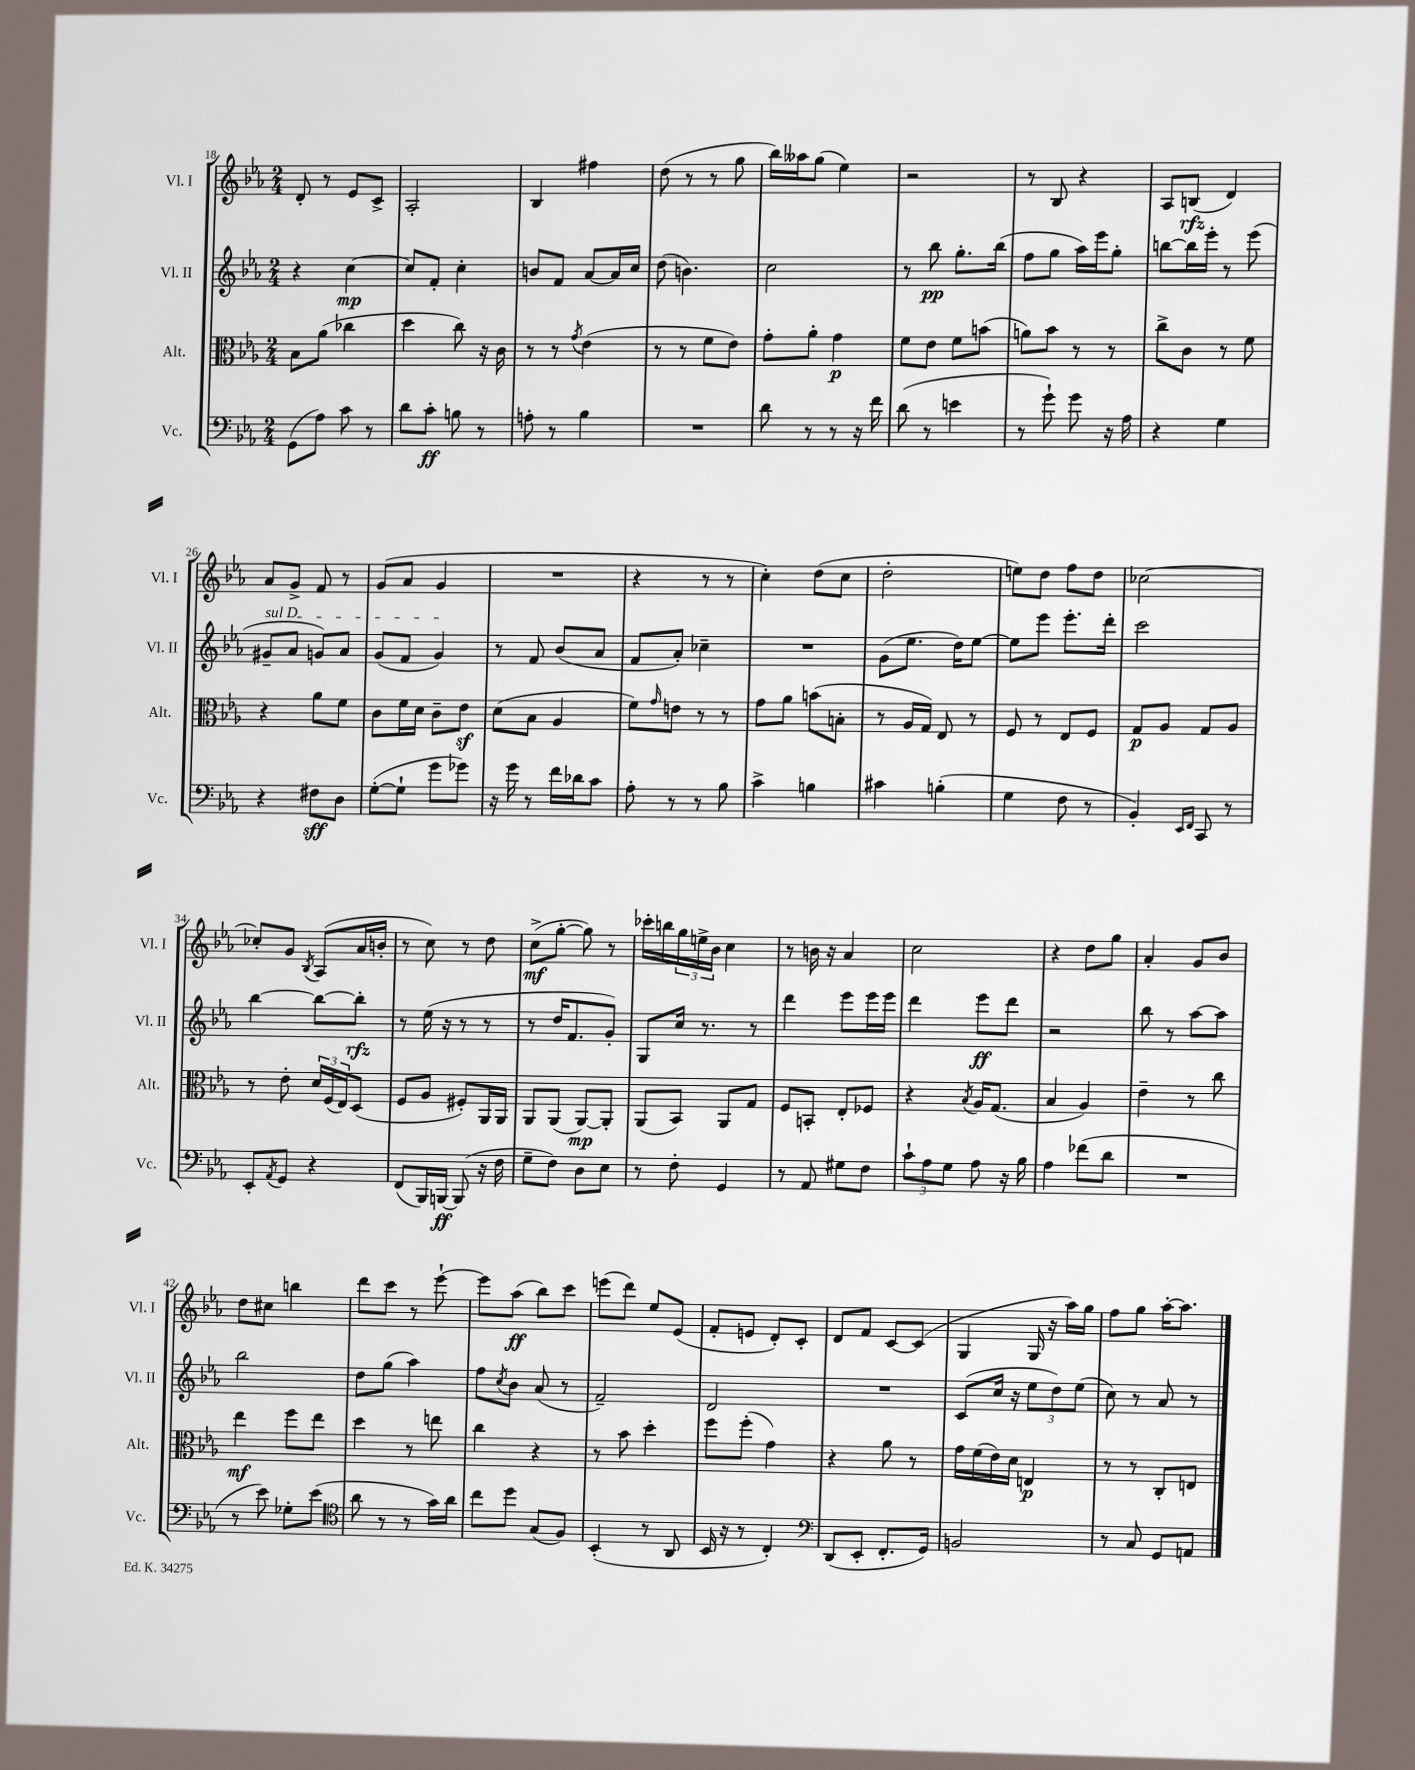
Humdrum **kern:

**kern	**dynam	**kern	**dynam	**kern	**dynam	**kern	**dynam
*part4	*part4	*part3	*part3	*part2	*part2	*part1	*part1
*staff4	*staff4	*staff3	*staff3	*staff2	*staff2	*staff1	*staff1
*I"Vc.	*	*I"Alt.	*	*I"Vl. II	*	*I"Vl. I	*
*I'Vc.	*	*I'Alt.	*	*I'Vl. II	*	*I'Vl. I	*
*clefF4	*	*clefC3	*	*clefG2	*	*clefG2	*
*k[b-e-a-]	*	*k[b-e-a-]	*	*k[b-e-a-]	*	*k[b-e-a-]	*
*M2/4	*	*M2/4	*	*M2/4	*	*M2/4	*
=18	=18	=18	=18	=18	=18	=18	=18
(8GG\L	.	8B-\L	.	4r	.	8d'/	.
8A-\J)	.	(8a-\J	.	.	.	8r	.
8c\	.	4cc-X\	.	[4cc\	mp	8e-/L	.
8r	.	.	.	.	.	8c^/J	.
=19	=19	=19	=19	=19	=19	=19	=19
8d\L	.	4dd\	.	8cc/L]	.	2A-'/	.
8c'\J	ff	.	.	8f'/J	.	.	.
8Bn\	.	8cc\)	.	4cc'\	.	.	.
8r	.	16r	.	.	.	.	.
.	.	16c\	.	.	.	.	.
=20	=20	=20	=20	=20	=20	=20	=20
8An'\	.	8r	.	8bn/L	.	4B-/	.
8r	.	8r	.	8f/J	.	.	.
.	.	8qg/	.	.	.	.	.
4B-\	.	(4e-\	.	[8a-/L	.	4ff#X\	.
.	.	.	.	16a-/L]	.	.	.
.	.	.	.	16cc/JJ	.	.	.
=21	=21	=21	=21	=21	=21	=21	=21
2r	.	8r	.	(8dd\	.	(8dd\	.
.	.	8r	.	4.bn\)	.	8r	.
.	.	8f\L	.	.	.	8r	.
.	.	8e-\J)	.	.	.	8gg\	.
=22	=22	=22	=22	=22	=22	=22	=22
8d\	.	8g'\L	.	2cc\	.	16bb-\LL)	.
.	.	.	.	.	.	16aa--X\J	.
8r	.	8a-'\J	.	.	.	(8gg\J	.
8r	.	4g\	p	.	.	4ee-\)	.
16r	.	.	.	.	.	.	.
16f\	.	.	.	.	.	.	.
=23	=23	=23	=23	=23	=23	=23	=23
(8d\	.	8f\L	.	8r	.	2r	.
8r	.	8e-\J	.	8bb-\	pp	.	.
4en\	.	8f\L	.	8.gg'\L	.	.	.
.	.	(8bn\J	.	.	.	.	.
.	.	.	.	(16bb-\Jk	.	.	.
=24	=24	=24	=24	=24	=24	=24	=24
8r	.	8an\L)	.	8ff\L	.	8r	.
8g`\)	.	8b-\J	.	8gg\J	.	8B-/	.
8g\	.	8r	.	16aa-\LL)	.	4r	.
.	.	.	.	16eee-\J	.	.	.
16r	.	8r	.	8gg'\J	.	.	.
16A-\	.	.	.	.	.	.	.
=25	=25	=25	=25	=25	=25	=25	=25
4r	.	8cc^\L	.	[8bbn\L	.	8A-/L	.
.	.	8c\J	.	16bb\L]	.	(8Bn/J	rfz
.	.	.	.	16eee-'\JJ	.	.	.
4G\	.	8r	.	8r	.	4d/)	.
.	.	8f\	.	(8eee-\	.	.	.
!!LO:LB:g=z
=26	=26	=26	=26	=26	=26	=26	=26
!	!	!	!	!LO:TX:a:i:t=sul D	!	!	!
4r	.	4r	.	8g#X~/L	.	8a-/L	.
.	.	.	.	8a-/J	.	8g^/J	.
8F#X\L	sff	8a-\L	.	8gn/L)	.	8f/	.
8D\J	.	8f\J	.	8a-/J	.	8r	.
=27	=27	=27	=27	=27	=27	=27	=27
([8G'\L	.	8c\L	.	(8g/L	.	(8g/L	.
8G`\J]	.	16f\L	.	8f/J	.	8a-/J	.
.	.	16d\JJ	.	.	.	.	.
8g\L	.	8c~\L	.	4g/)	.	4g/	.
8g-X\J)	.	8e-z\J	.	.	.	.	.
=28	=28	=28	=28	=28	=28	=28	=28
16r	.	(8d\L	.	8r	.	2r	.
16g\	.	.	.	.	.	.	.
8r	.	8B-\J	.	8f/	.	.	.
16f\LL	.	4A-/	.	(8b-/L	.	.	.
16d-X\J	.	.	.	.	.	.	.
8c\J	.	.	.	8a-/J	.	.	.
=29	=29	=29	=29	=29	=29	=29	=29
8A-'\	.	8f\L)	.	8f/L	.	4r	.
.	.	16qqg/	.	.	.	.	.
8r	.	8en\J	.	8a-'/J)	.	.	.
8r	.	8r	.	4cc-X~\	.	8r	.
8B-\	.	8r	.	.	.	8r	.
=30	=30	=30	=30	=30	=30	=30	=30
4c^\	.	8g\L	.	2r	.	4cc'\)	.
.	.	8a-\J	.	.	.	.	.
4Bn\	.	(8bn\L	.	.	.	(8dd\L	.
.	.	8Bn'\J	.	.	.	8cc\J	.
=31	=31	=31	=31	=31	=31	=31	=31
4c#X\	.	8r	.	(8g\L	.	2dd'\	.
.	.	16A-/LL	.	8.ee-\J	.	.	.
.	.	16G/JJ)	.	.	.	.	.
(4Bn'\	.	8E-/	.	.	.	.	.
.	.	.	.	16dd\KL)	.	.	.
.	.	8r	.	[8ee-\J	.	.	.
=32	=32	=32	=32	=32	=32	=32	=32
4G\	.	8F/	.	8ee-\L]	.	8een\L)	.
.	.	8r	.	8eee-\J	.	8dd\J	.
8F\	.	8E-/L	.	8.eee-'\L	.	8ff\L	.
8r	.	8F/J	.	.	.	8dd\J	.
.	.	.	.	16ddd'\Jk	.	.	.
=33	=33	=33	=33	=33	=33	=33	=33
4BB-'/)	.	8G/L	p	2ccc\	.	[2cc-X\	.
.	.	8A-/J	.	.	.	.	.
16qqEE-/LL	.	.	.	.	.	.	.
16qqFF/JJ	.	.	.	.	.	.	.
8CC/	.	8G/L	.	.	.	.	.
8r	.	8A-/J	.	.	.	.	.
!!LO:LB:g=z
=34	=34	=34	=34	=34	=34	=34	=34
8EE-'/L	.	8r	.	[4bb-\	.	8cc-X'/L]	.
8qAA-/	.	.	.	.	.	.	.
8GG/J	.	8e-'\	.	.	.	8g/J	.
.	.	.	.	.	.	8qB-/	.
4r	.	24d/LL	.	8bb-\L_	.	(8A-/L	.
.	.	(24F/	.	.	.	.	.
.	.	24E-/J)	.	.	.	.	.
.	.	(8D/J	.	8bb-'\J]	rfz	16a-/L	.
.	.	.	.	.	.	16bn'/JJ	.
=35	=35	=35	=35	=35	=35	=35	=35
(8FF/L	.	8F/L	.	8r	.	8r	.
16BBB-/L)	.	8A-/J	.	(16ee-\	.	8cc\)	.
[16BBBn/JJ	ff	.	.	16r	.	.	.
(8BBB/]	.	8F#X'/L)	.	8r	.	8r	.
16r	.	16AA-/L	.	8r	.	8dd\	.
16F\	.	16AA-/JJ	.	.	.	.	.
=36	=36	=36	=36	=36	=36	=36	=36
8G~\L	.	8AA-/L	.	8r	.	(8cc^\L	mf
8F\J)	.	(8AA-/J	.	16dd/KL	.	[8gg'\J	.
.	.	.	.	8.f/	.	.	.
8D\L	.	[8AA-/L)	mp	.	.	8gg\])	.
8E-\J	.	8AA-'/J]	.	8g'/J)	.	8r	.
=37	=37	=37	=37	=37	=37	=37	=37
8r	.	(8AA-/L	.	8G/L	.	16ccc-X'\LL	.
.	.	.	.	.	.	16bbn\	.
8F'\	.	8BB-/J)	.	16cc/Jk	.	24gg\	.
.	.	.	.	.	.	24een^\	.
.	.	.	.	8.r	.	.	.
.	.	.	.	.	.	24b-\JJ	.
4GG/	.	8AA-/L	.	.	.	4cc\	.
.	.	8G/J	.	8r	.	.	.
=38	=38	=38	=38	=38	=38	=38	=38
8r	.	8F/L	.	4ddd\	.	8r	.
8AA-/	.	8BBn'/J	.	.	.	16bn\	.
.	.	.	.	.	.	16r	.
8G#X\L	.	8E-'/L	.	8eee-\L	.	4a-/	.
8F\J	.	8F-X/J	.	16eee-\L	.	.	.
.	.	.	.	16eee-\JJ	.	.	.
=39	=39	=39	=39	=39	=39	=39	=39
12c`\L	.	4r	.	4ddd\	.	2cc\	.
12A-\	.	.	.	.	.	.	.
12G\J	.	.	.	.	.	.	.
.	.	8qB-/	.	.	.	.	.
8A-\	.	16A-/KL	.	8eee-\L	ff	.	.
.	.	(8.G/J	.	.	.	.	.
16r	.	.	.	8ddd\J	.	.	.
16B-\	.	.	.	.	.	.	.
=40	=40	=40	=40	=40	=40	=40	=40
4A-\	.	4B-/	.	2r	.	4r	.
(8f-X\L	.	4A-/)	.	.	.	8dd\L	.
8d\J	.	.	.	.	.	8gg\J	.
=41	=41	=41	=41	=41	=41	=41	=41
2r	.	4e-~\	.	8bb-\	.	4a-'/	.
.	.	.	.	8r	.	.	.
.	.	8r	.	[8aa-\L	.	8g/L	.
.	.	8cc\	.	8aa-\J]	.	8b-/J	.
!!LO:LB:g=z
=42	=42	=42	=42	=42	=42	=42	=42
8r	.	4ee-\	mf	2bb-\	.	8dd\L	.
8e-\)	.	.	.	.	.	8cc#X\J	.
8G-X'\L	.	8ff\L	.	.	.	4bbn\	.
(8e-\J	.	8ee-\J	.	.	.	.	.
=43	=43	=43	=43	=43	=43	=43	=43
*clefC4	*	*	*	*	*	*	*
8a-\	.	4dd\	.	8dd\L	.	8ddd\L	.
8r	.	.	.	(8gg\J	.	8ccc\J	.
8r	.	8r	.	4aa-\)	.	8r	.
16g\LL)	.	8een\	.	.	.	[8eee-`\	.
16a-\JJ	.	.	.	.	.	.	.
=44	=44	=44	=44	=44	=44	=44	=44
8cc\L	.	4cc\	.	8ff\L	.	8eee-\L]	.
.	.	.	.	8qcc/	.	.	.
8dd\J	.	.	.	8b-\J	.	(8aa-\J	ff
(8G/L	.	4r	.	(8a-/	.	8bb-\L)	.
8F/J)	.	.	.	8r	.	8ccc\J	.
=45	=45	=45	=45	=45	=45	=45	=45
(4BB-'/	.	8r	.	2f~/)	.	(8eeen\L	.
.	.	8b-\	.	.	.	8ddd\J)	.
8r	.	4dd'\	.	.	.	8ee-/L	.
8AA-/	.	.	.	.	.	(8e-/J	.
=46	=46	=46	=46	=46	=46	=46	=46
16BB-/	.	8ff\L	.	2d/	.	8f'/L	.
16r	.	.	.	.	.	.	.
8r	.	(8ff'\J	.	.	.	8en/J	.
4C'/)	.	4g\)	.	.	.	8d'/L)	.
.	.	.	.	.	.	8c'/J	.
=47	=47	=47	=47	=47	=47	=47	=47
*clefF4	*	*	*	*	*	*	*
(8DD/L	.	4r	.	2r	.	8d/L	.
8EE-'/J	.	.	.	.	.	8f/J	.
8.FF'/L	.	8a-\	.	.	.	[8c/L	.
.	.	8r	.	.	.	(8c/J]	.
16GG/Jk)	.	.	.	.	.	.	.
=48	=48	=48	=48	=48	=48	=48	=48
2BBn/	.	16g\LL	.	(8c/L	.	4G/	.
.	.	(16f\	.	.	.	.	.
.	.	16e-\)	.	16cc/Jk	.	.	.
.	.	16d\JJ	.	16r	.	.	.
.	.	4En/	p	12ee-\L	.	16G/	.
.	.	.	.	.	.	16r	.
.	.	.	.	12dd\)	.	.	.
.	.	.	.	.	.	16aa-\LL)	.
.	.	.	.	(12ee-\J	.	.	.
.	.	.	.	.	.	16gg\JJ	.
=49	=49	=49	=49	=49	=49	=49	=49
8r	.	8r	.	8cc\)	.	8ff\L	.
8C/	.	8r	.	8r	.	8gg\J	.
8GG/L	.	8C'/L	.	8a-/	.	[16aa-'\KL	.
.	.	.	.	.	.	8.aa-\J]	.
8AAn/J	.	8En/J	.	8r	.	.	.
==	==	==	==	==	==	==	==
*-	*-	*-	*-	*-	*-	*-	*-
